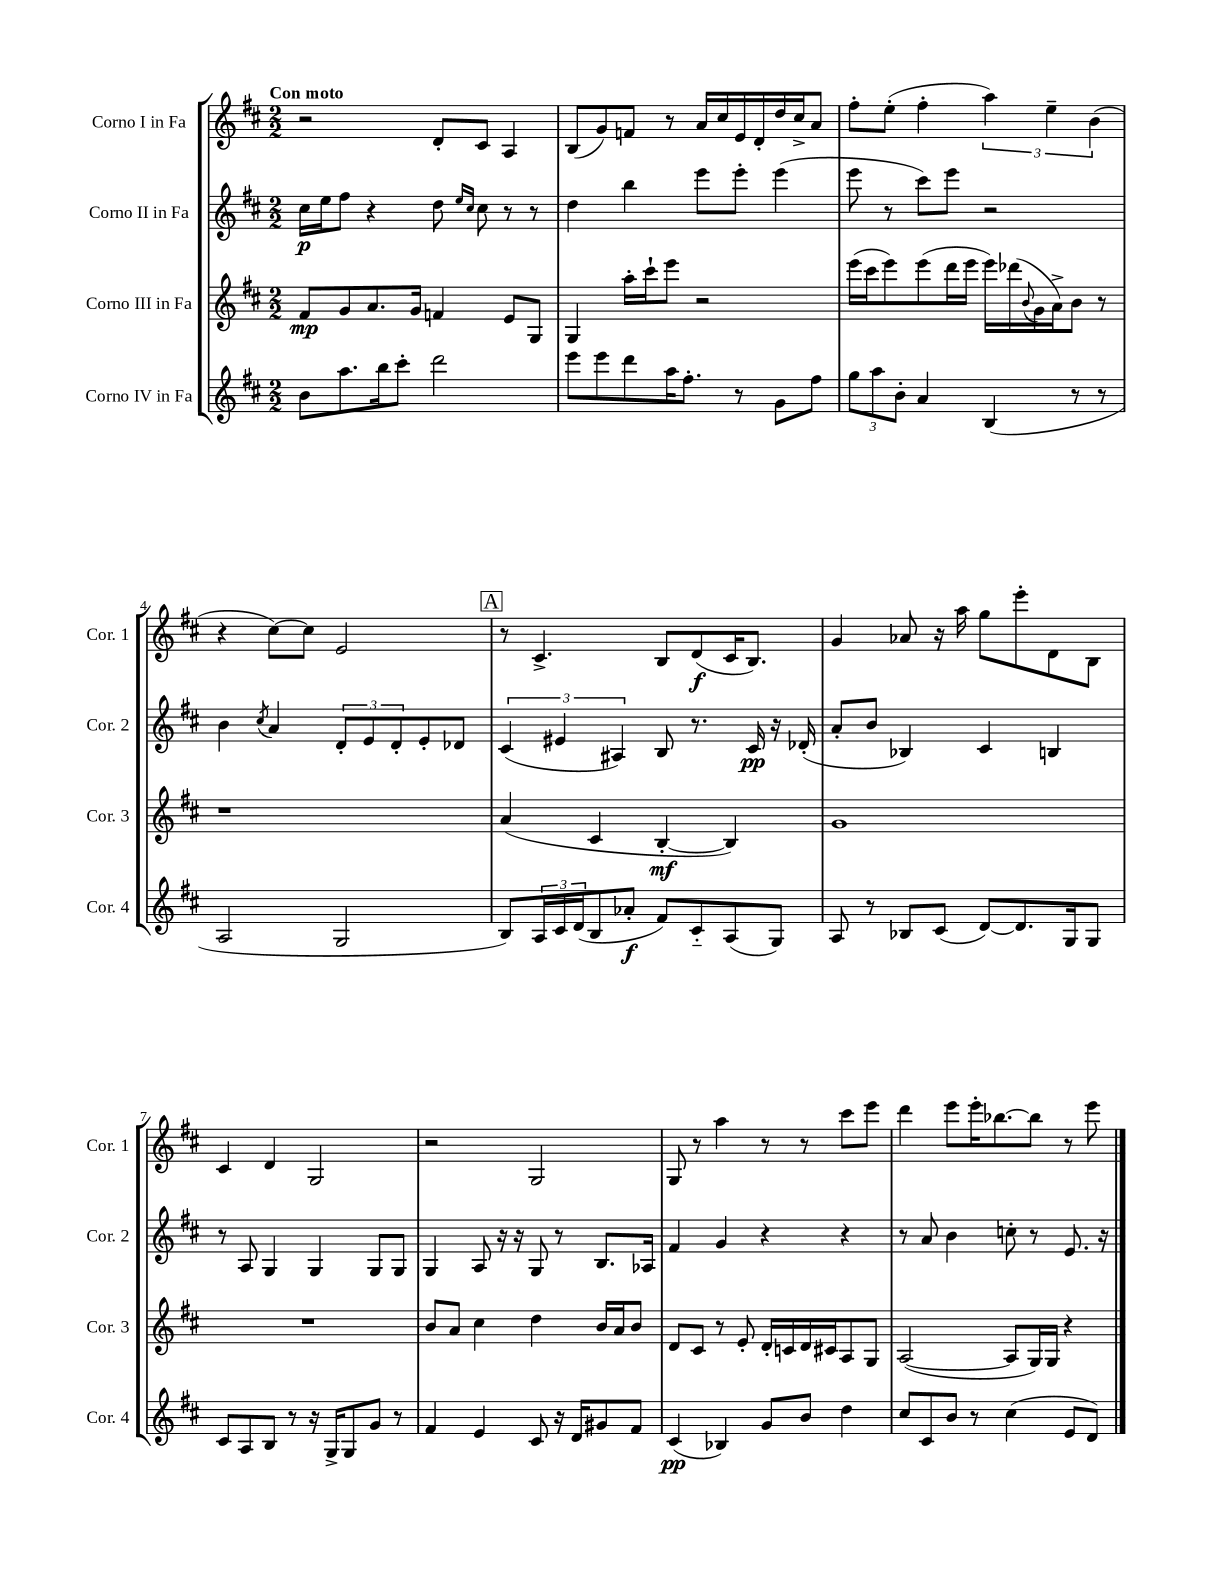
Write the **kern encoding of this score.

**kern	**kern	**kern	**kern
*staff4	*staff3	*staff2	*staff1
*clefG2	*clefG2	*clefG2	*clefG2
*k[f#c#]	*k[f#c#]	*k[f#c#]	*k[f#c#]
*M2/2	*M2/2	*M2/2	*M2/2
8b	8f#	16cc#	2r
.	.	16ee	.
8.aa	8g	8ff#	.
.	8.a	4r	.
16bb	.	.	.
8ccc#'	.	.	.
.	16g	.	.
2ddd	4f	8dd	8d'
.	.	16qqee	.
.	.	16qqcc#	.
.	.	8cc#	8c#
.	8e	8r	4A
.	8G	8r	.
=	=	=	=
8eee	4G	4dd	(8B
8eee	.	.	8g)
8ddd	16aa'	4bb	8f
.	16ccc#`	.	.
16aa	8eee	.	8r
8.ff#'	.	.	.
.	2r	8eee	16a
.	.	.	16cc#
8r	.	8eee'	16e
.	.	.	16d'
8g	.	(4eee	16dd
.	.	.	16cc#^
8ff#	.	.	8a
=	=	=	=
12gg	(16eee	8eee	8ff#'
.	16ccc#	.	.
12aa	.	.	.
.	8eee)	8r	(8ee'
12b'	.	.	.
4a	(8eee	8ccc#)	4ff#'
.	16ddd	8eee	.
.	16eee	.	.
(4B	16eee)	2r	6aa)
.	(16ddd-	.	.
.	8qqb	.	.
.	16g	.	.
.	.	.	6ee~
.	16a^)	.	.
8r	8b	.	.
.	.	.	(6b
8r	8r	.	.
=	=	=	=
2A	1r	4b	4r
.	.	8qcc#	.
.	.	4a	[8cc#)
.	.	.	8cc#]
2G	.	12d'	2e
.	.	12e	.
.	.	12d'	.
.	.	8e'	.
.	.	8d-	.
=	=	=	=
8B)	(4a	(6c#	8r
24A	.	.	4.c#^
24c#	.	6e#	.
(24d	.	.	.
8B	4c#	.	.
.	.	6A#)	.
8a-'	.	.	.
8f#)	[4B'	8B	8B
8c#'~	.	8.r	(8d
(8A	4B])	.	16c#
.	.	16c#	8.B)
8G)	.	16r	.
.	.	(16d-'	.
=	=	=	=
8A	1g	8a'	4g
8r	.	8b	.
8B-	.	4B-)	8a-
(8c#	.	.	16r
.	.	.	16aa
[8d)	.	4c#	8gg
8.d]	.	.	8eee'
.	.	4B	8d
16G	.	.	.
8G	.	.	8B
=	=	=	=
8c#	1r	8r	4c#
8A	.	8A	.
8B	.	4G	4d
8r	.	.	.
16r	.	4G	2G
16G^	.	.	.
8G	.	.	.
8g	.	8G	.
8r	.	8G	.
=	=	=	=
4f#	8b	4G	2r
.	8a	.	.
4e	4cc#	8A	.
.	.	16r	.
.	.	16r	.
8c#	4dd	8G	2G
16r	.	8r	.
16d	.	.	.
8g#	16b	8.B	.
.	16a	.	.
8f#	8b	.	.
.	.	16A-	.
=	=	=	=
(4c#	8d	4f#	8G
.	8c#	.	8r
4B-)	8r	4g	4aa
.	8e'	.	.
8g	16d'	4r	8r
.	16c	.	.
8b	16d	.	8r
.	16c#	.	.
4dd	8A	4r	8ccc#
.	8G	.	8eee
=	=	=	=
8cc#	([2A	8r	4ddd
8c#	.	8a	.
8b	.	4b	8eee
8r	.	.	16eee'
.	.	.	[8.bb-
(4cc#	8A]	8cc'	.
.	16G)	8r	8bb-]
.	16G	.	.
8e	4r	8.e	8r
8d)	.	.	8eee
.	.	16r	.
==	==	==	==
*-	*-	*-	*-
